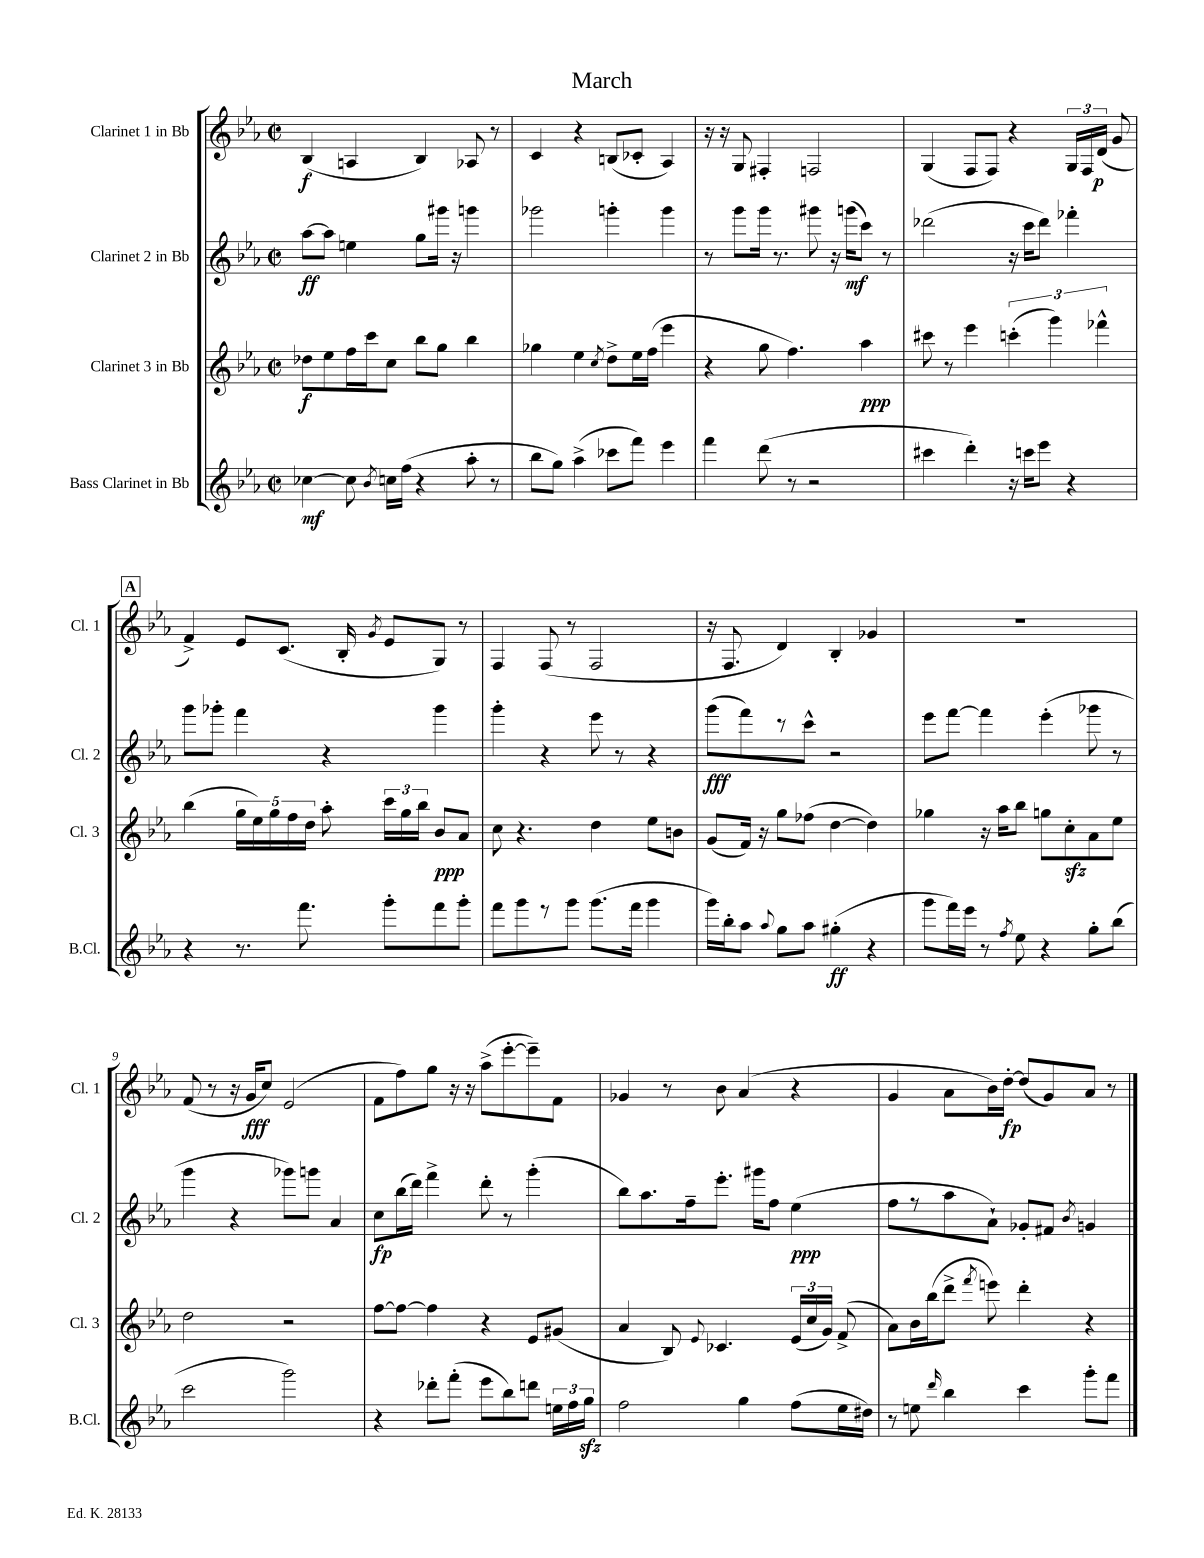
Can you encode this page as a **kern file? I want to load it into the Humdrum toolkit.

**kern	**dynam	**kern	**dynam	**kern	**dynam	**kern	**dynam
*part4	*part4	*part3	*part3	*part2	*part2	*part1	*part1
*staff4	*staff4	*staff3	*staff3	*staff2	*staff2	*staff1	*staff1
*I"Bass Clarinet in Bb	*	*I"Clarinet 3 in Bb	*	*I"Clarinet 2 in Bb	*	*I"Clarinet 1 in Bb	*
*I'B.Cl.	*	*I'Cl. 3	*	*I'Cl. 2	*	*I'Cl. 1	*
*clefG2	*	*clefG2	*	*clefG2	*	*clefG2	*
*k[b-e-a-]	*	*k[b-e-a-]	*	*k[b-e-a-]	*	*k[b-e-a-]	*
*M2/2	*	*M2/2	*	*M2/2	*	*M2/2	*
*met(c|)	*	*met(c|)	*	*met(c|)	*	*met(c|)	*
=1	=1	=1	=1	=1	=1	=1	=1
[4cc-X\	mf	8dd-X\L	f	[8aa-\L	ff	(4B-/	f
.	.	8ee-\	.	8aa-\J]	.	.	.
8cc-\]	.	16ff\L	.	4een\	.	4An/	.
.	.	16ccc\J	.	.	.	.	.
8qb-/	.	.	.	.	.	.	.
16ccn\LL	.	8cc\J	.	.	.	.	.
(16ff\JJ	.	.	.	.	.	.	.
4r	.	8bb-\L	.	8gg\L	.	4B-/)	.
.	.	8gg\J	.	16ggg#X\Jk	.	.	.
.	.	.	.	16r	.	.	.
8aa-'\	.	4bb-\	.	4gggn\	.	8A-X/	.
8r	.	.	.	.	.	8r	.
=2	=2	=2	=2	=2	=2	=2	=2
8bb-\L	.	4gg-X\	.	2ggg-X\	.	4c/	.
8gg\J)	.	.	.	.	.	.	.
(4aa-^\	.	4ee-\	.	.	.	4r	.
.	.	8qcc/	.	.	.	.	.
8ccc-X\L	.	8dd^\L	.	4gggn'\	.	(8Bn/L	.
8fff\J)	.	16ee-\L	.	.	.	8c-X'/J	.
.	.	(16ff\JJ	.	.	.	.	.
4eee-\	.	4eee-\	.	4ggg\	.	4A-/)	.
=3	=3	=3	=3	=3	=3	=3	=3
4fff\	.	4r	.	8r	.	16r	.
.	.	.	.	.	.	16r	.
.	.	.	.	8ggg\L	.	8G/	.
(8ddd\	.	8gg\	.	16ggg\Jk	.	4F#X'/	.
.	.	.	.	8.r	.	.	.
8r	.	4.ff\)	.	.	.	.	.
2r	.	.	.	8ggg#X\	.	2Fn/	.
.	.	.	.	16r	.	.	.
.	.	.	.	(16gggn\KL	mf	.	.
.	.	4aa-\	ppp	8ccc\J)	.	.	.
.	.	.	.	8r	.	.	.
=4	=4	=4	=4	=4	=4	=4	=4
4ccc#X\	.	8ccc#X\	.	(2ddd-X\	.	(4G/	.
.	.	8r	.	.	.	.	.
4ddd'\)	.	4eee-\	.	.	.	8F/L	.
.	.	.	.	.	.	8F/J)	.
16r	.	(6cccn'\	.	16r	.	4r	.
16cccn\KL	.	.	.	16ccc\KL	.	.	.
8eee-\J	.	.	.	8ddd-\J)	.	.	.
.	.	6ggg\)	.	.	.	.	.
4r	.	.	.	4fff-X'\	.	24G/LL	.
.	.	.	.	.	.	24F/	.
.	.	6fff-X^^\	.	.	.	(24d/JJ	p
.	.	.	.	.	.	8g/	.
!!LO:LB:g=z
!!LO:REH:place=s1:t=A
=5	=5	=5	=5	=5	=5	=5	=5
4r	.	(4bb-\	.	8ggg\L	.	4f^/)	.
.	.	.	.	8ggg-X'\J	.	.	.
8.r	.	20gg\LL	.	4fff\	.	8e-/L	.
.	.	20ee-\)	.	.	.	.	.
.	.	20gg\	.	.	.	.	.
.	.	.	.	.	.	(8.c/J	.
.	.	20ff\	.	.	.	.	.
8.fff\	.	.	.	.	.	.	.
.	.	20dd\JJ	.	.	.	.	.
.	.	8aa-'\	.	4r	.	.	.
.	.	.	.	.	.	16B-'/	.
.	.	.	.	.	.	8qg/	.
8ggg'\L	.	24ccc\LL	.	.	.	8e-/L	.
.	.	24gg\	.	.	.	.	.
.	.	24bb-\JJ	.	.	.	.	.
8fff\	.	8b-/L	ppp	4ggg-\	.	8G/J)	.
8ggg'\J	.	8a-/J	.	.	.	8r	.
=6	=6	=6	=6	=6	=6	=6	=6
8fff\L	.	8cc\	.	4ggg'\	.	4F/	.
8ggg\	.	4.r	.	.	.	.	.
8r	.	.	.	4r	.	(8F/	.
8ggg\J	.	.	.	.	.	8r	.
(8.ggg\L	.	4dd\	.	8eee-\	.	2F/	.
.	.	.	.	8r	.	.	.
16fff\Jk	.	.	.	.	.	.	.
4ggg\	.	8ee-\L	.	4r	.	.	.
.	.	8bn\J	.	.	.	.	.
=7	=7	=7	=7	=7	=7	=7	=7
16ggg\LL)	.	(8g/L	.	(8ggg\L	fff	16r	.
16bb-'\J	.	.	.	.	.	8.F/	.
8aa-\J	.	16f/Jk)	.	8fff\)	.	.	.
.	.	16r	.	.	.	.	.
8qqaa-/	.	.	.	.	.	.	.
8gg\L	.	8gg\L	.	8r	.	4d/)	.
8aa-\J	.	(8ff-X\J	.	8ccc^^\J	.	.	.
(4gg#X'\	ff	[4dd\	.	2r	.	4B-'/	.
4r	.	4dd\])	.	.	.	4g-X/	.
=8	=8	=8	=8	=8	=8	=8	=8
8ggg\L	.	4gg-X\	.	8eee-\L	.	1r	.
16fff\L)	.	.	.	[8fff\J	.	.	.
16eee-\JJ	.	.	.	.	.	.	.
8r	.	16r	.	4fff\]	.	.	.
.	.	16aa-\KL	.	.	.	.	.
8qff/	.	.	.	.	.	.	.
8ee-\	.	8bb-\J	.	.	.	.	.
4r	.	8ggn\L	.	(4eee-'\	.	.	.
.	.	8cczz'\	.	.	.	.	.
8gg'\L	.	8a-\	.	8ggg-X\	.	.	.
(8bb-\J	.	8ee-\J	.	8r	.	.	.
!!LO:LB:g=z
=9	=9	=9	=9	=9	=9	=9	=9
2ccc\	.	2dd\	.	4ggg\	.	(8f/	.
.	.	.	.	.	.	8r	.
.	.	.	.	4r	.	16r	.
.	.	.	.	.	.	16g/KL	fff
.	.	.	.	.	.	8cc/J)	.
2ggg\)	.	2r	.	8ggg-X\L)	.	(2e-/	.
.	.	.	.	8gggn\J	.	.	.
.	.	.	.	4a-/	.	.	.
=10	=10	=10	=10	=10	=10	=10	=10
4r	.	[8ff\L	.	8cc\L	fp	8f\L	.
.	.	8ff\J_	.	(16bb-\L	.	8ff\)	.
.	.	.	.	16ddd\JJ)	.	.	.
8ddd-X'\L	.	4ff\]	.	4fff^\	.	8gg\J	.
(8fff'\J	.	.	.	.	.	16r	.
.	.	.	.	.	.	16r	.
8eee-\L	.	4r	.	8ddd'\	.	(8aa-^\L	.
8bb-\)	.	.	.	8r	.	[8eee-'\	.
8dddn\J	.	8e-/L	.	(4ggg'\	.	8eee-~\])	.
24een\LL	.	(8g#X/J	.	.	.	8f\J	.
24ff\	.	.	.	.	.	.	.
24ggzz\JJ	.	.	.	.	.	.	.
=11	=11	=11	=11	=11	=11	=11	=11
2ff\	.	4a-/	.	8bb-\L)	.	4g-X/	.
.	.	.	.	8.aa-\	.	.	.
.	.	8B-/)	.	.	.	8r	.
.	.	.	.	16ff~\k	.	.	.
.	.	8qqe-/	.	.	.	.	.
.	.	4.c-X/	.	8.eee-'\J	.	8b-\	.
4gg\	.	.	.	.	.	(4a-/	.
.	.	.	.	16ggg#X\KL	.	.	.
.	.	.	.	8ff\J	.	.	.
(8ff\L	.	(24e-/LL	.	(4ee-\	ppp	4r	.
.	.	24cc/	.	.	.	.	.
.	.	24g/JJ)	.	.	.	.	.
16ee-\L	.	(8f^/	.	.	.	.	.
16dd#X\JJ)	.	.	.	.	.	.	.
=12	=12	=12	=12	=12	=12	=12	=12
8r	.	8a-\L)	.	8ff\L	.	4g/	.
8een\	.	16b-\L	.	8r	.	.	.
.	.	(16bb-\J	.	.	.	.	.
16qqddd/	.	.	.	.	.	.	.
4bb-\	.	8ddd^\J	.	8aa-\	.	8a-\L	.
.	.	8qfff/	.	.	.	.	.
.	.	8eeen\)	.	8a-`\J)	.	16b-\L)	.
.	.	.	.	.	.	[16dd'\JJ	fp
4ccc\	.	4ddd'\	.	8g-X'/L	.	(8dd/L]	.
.	.	.	.	8f#X/J	.	8g/)	.
.	.	.	.	8qb-/	.	.	.
8ggg'\L	.	4r	.	4gn/	.	8a-/J	.
8fff\J	.	.	.	.	.	8r	.
==	==	==	==	==	==	==	==
*-	*-	*-	*-	*-	*-	*-	*-
